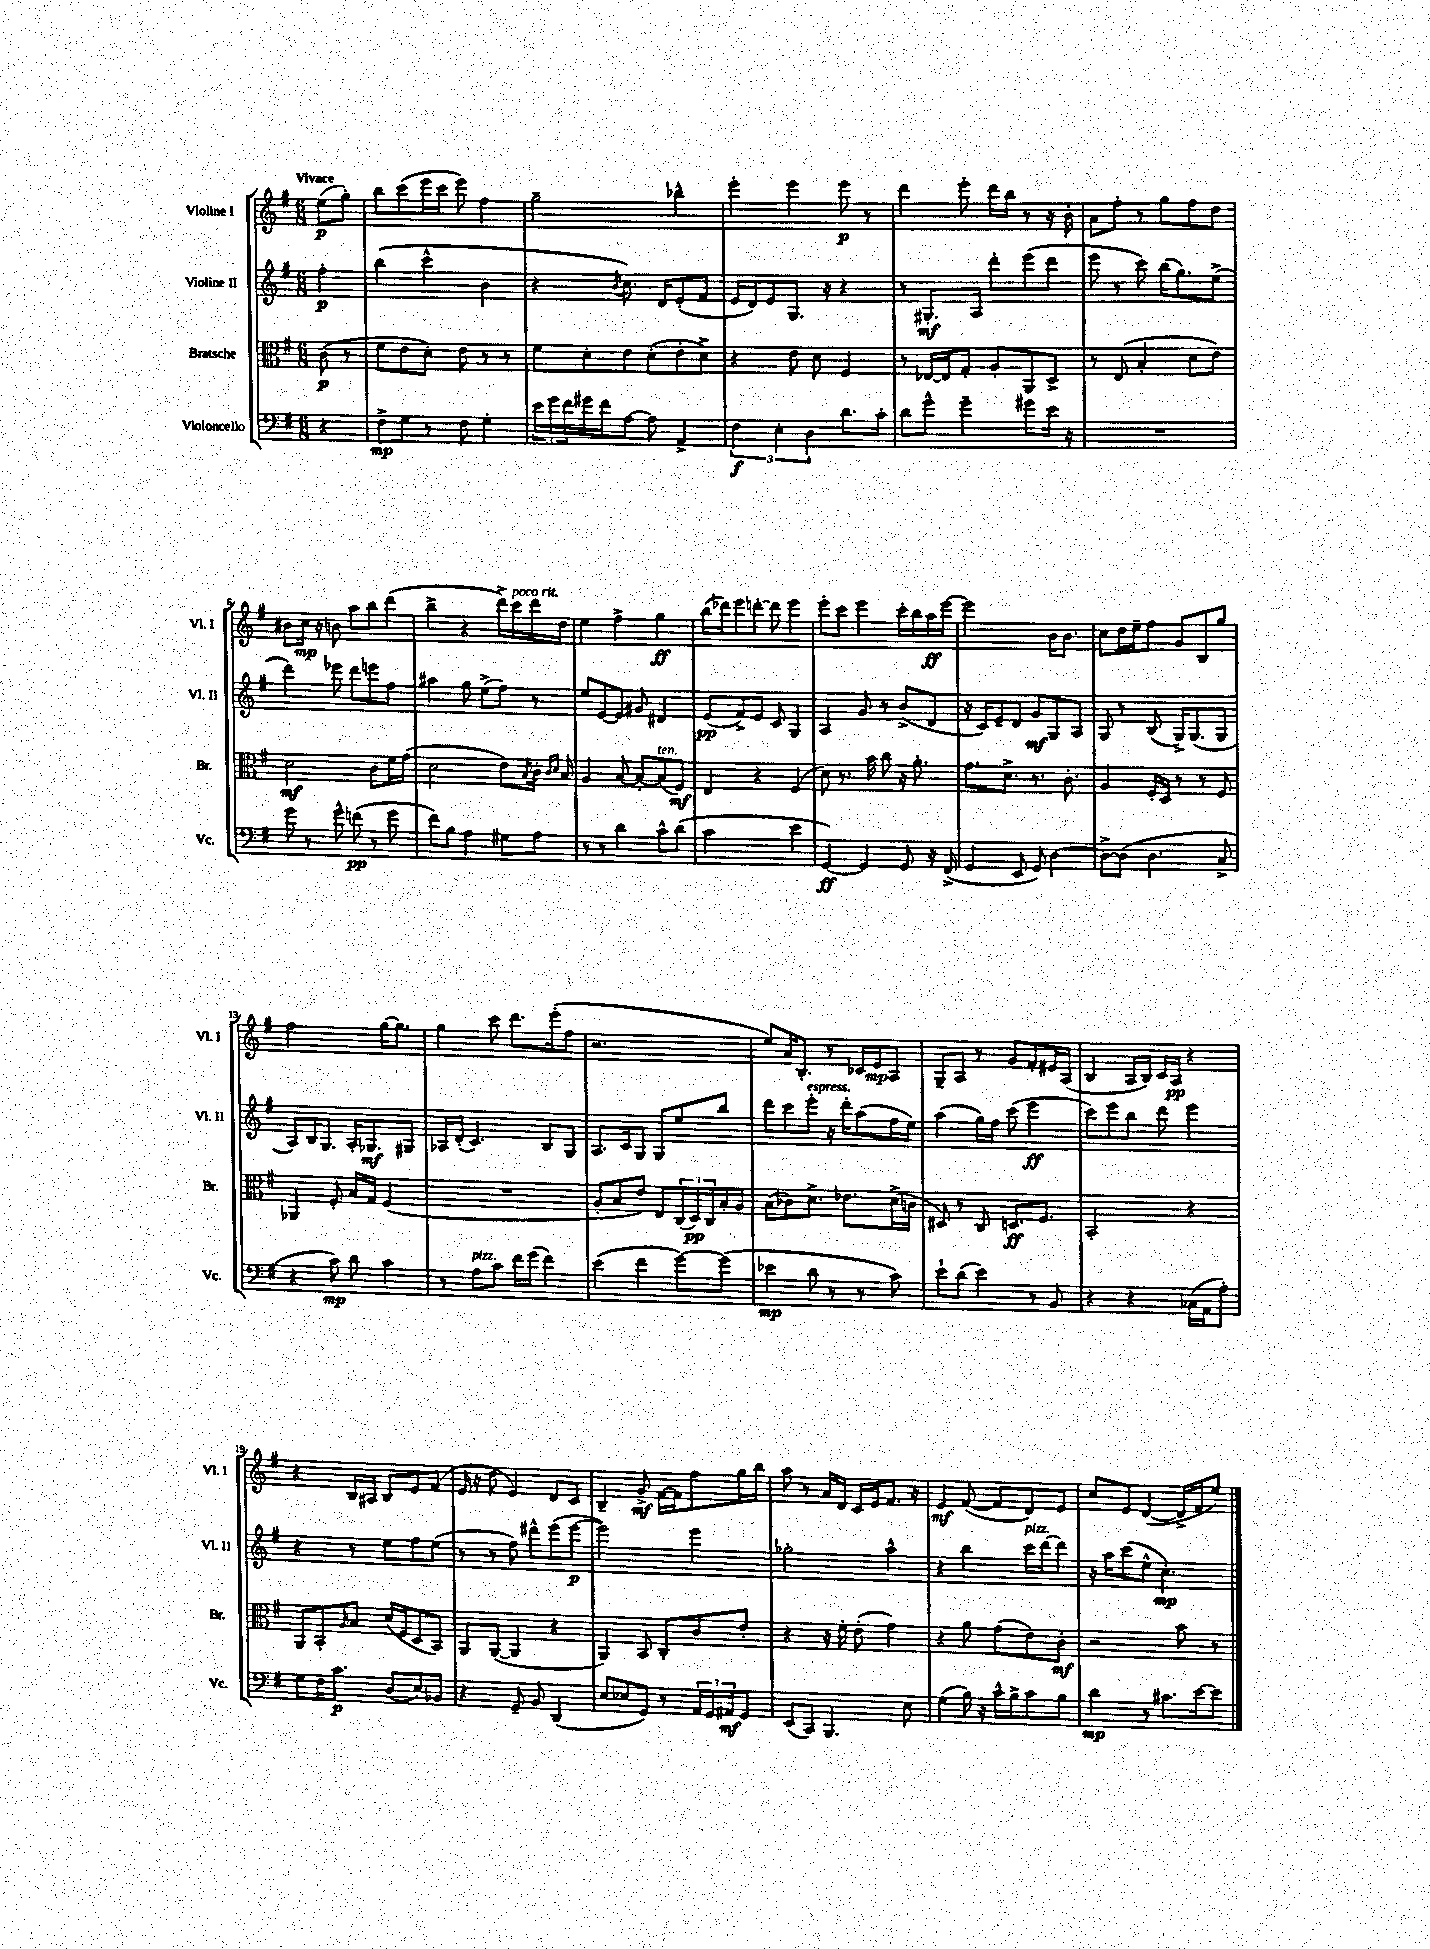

**kern	**kern	**kern	**kern
*staff4	*staff3	*staff2	*staff1
*clefF4	*clefC3	*clefG2	*clefG2
*k[f#]	*k[f#]	*k[f#]	*k[f#]
*M6/8	*M6/8	*M6/8	*M6/8
4r	(8c	4ff#'	(8ee
.	8r	.	8gg')
=	=	=	=
8F#^	8f#	(4bb	8bb
8G	8e	.	(8ccc
8r	8d')	4ccc^^	16eee
.	.	.	16ccc
8F#	8e	.	8eee)
4G'	8r	4b	4ff#
.	8r	.	.
=	=	=	=
24e	8f#	4r	2gg~
24g	.	.	.
24f#	.	.	.
16g#	8d'	.	.
16f#	.	.	.
.	.	8qb	.
[8A	8e	8.cc)	.
8A]	(8d'	.	.
.	.	16d	.
4AA^	8e'	(8e'	4bb-^^
.	8d^)	8f#	.
=	=	=	=
6F#	4r	16e	4eee'
.	.	16d)	.
.	.	8e	.
6E'	.	.	.
.	8e	8.G	4eee
6D	.	.	.
.	8d	.	.
.	.	16r	.
8.d	4F#	4r	8eee
.	.	.	8r
16c'	.	.	.
=	=	=	=
8d	8r	8r	4ddd
8g^^	[16E-	8.G#'	.
.	16E-]	.	.
4g~	8G'	.	8eee'
.	.	16A	.
.	8A'	8ddd'	16ddd
.	.	.	16bb
8g#	8AA	(8eee	8r
16e	8D^	8ddd	16r
16r	.	.	16b'
=	=	=	=
2.r	8r	8eee	8a
.	(8E	8r	8ff#'
.	4B'	8ccc)	8r
.	.	(16bb	8gg
.	.	8.gg)	.
.	8d	.	8ff#
.	8e)	(8ee^	8dd
=	=	=	=
8g	2d	4ddd)	8b#
8r	.	.	16cc
.	.	.	16r
8g^^	.	8eee-	8b
(8f	.	8ddd	8aa
8r	8c	8eee	8bb
8g	16f#	8ff#	(8ddd
.	(16g	.	.
=	=	=	=
8f#)	2d	4aa#	4bb^
8B	.	.	.
4A	.	8gg	4r
.	.	(8ee^	.
8G#	8e)	8ff#)	16ddd^)
.	.	.	16ccc
.	8qB	.	.
8A	16c'	8r	16ddd
.	16qqc	.	.
.	16qqd	.	.
.	16B	.	16dd
=	=	=	=
8r	4A	8ee	4ee
8r	.	[8e	.
4d	[8B	8e]	4ff#^
.	8B'_	8g#	.
8c^^	(8B]	4d#	4gg
(8d	8F#)	.	.
=	=	=	=
2c	4E	(8e	(16bb
.	.	.	16ddd-)
.	.	8f#^)	8eee
.	4r	8e	[8ddd'
.	.	8c	8ddd]
4e	(4F#	4G	4eee
=	=	=	=
[4GG)	8d)	4A	8eee'
.	8.r	.	8ccc
4GG]	.	8g	4eee
.	16b	.	.
.	8cc	8r	.
8GG	16r	(8b^	16ccc'
.	8.a'	.	16bb
16r	.	8d	16aa
(16FF#^	.	.	[16eee
=	=	=	=
4GG	8.g	16r	2eee]
.	.	16c)	.
.	.	8e~	.
.	8.d^	.	.
8EE	.	8d	.
8GG)	8.r	8g	.
[4D	.	8G	16b
.	8.c'	.	8.b
.	.	8A	.
=	=	=	=
8D^_	4A	8G	8cc
(8D]	.	8r	16dd
.	.	.	16ee~
4.D	16F#'	(8B	8ff#
.	16D	.	.
.	8r	16G^)	8g
.	.	(8.G	.
.	8r	.	8B
8C^	8F#	8G	8gg
=	=	=	=
4r	4AA-	8A)	2ff#
.	.	16B	.
.	.	8.G	.
8c)	8F#'	.	.
8d	16B	16A'	.
.	16G	8.G-	.
4c	(4F#	.	[16gg
.	.	.	8.gg]
.	.	8G#	.
=	=	=	=
8r	2.r	16A-	4gg
.	.	(16d'	.
8A	.	4.c)	.
8c	.	.	8ccc
16f#	.	.	8.ddd
(16g	.	.	.
4f#)	.	8B	.
.	.	.	(16eee'
.	.	8G	8ff#
=	=	=	=
(4e	8A'	8.A	2.r
.	8B	.	.
.	.	16c	.
4f#	8e)	8G	.
.	8E	8G	.
[8g)	(24C	8ee	.
.	24D)	.	.
.	24C	.	.
(8g]	16B'	8bb	.
.	16A	.	.
=	=	=	=
4e-	(8B	8ddd	8ee)
.	8c-)	8ccc	16a
.	.	.	8.B'
8d	8.d^	8eee'	.
8r	.	16r	8r
.	8.e-	16ddd'	.
8r	.	(8aa	16c-
.	.	.	16e
8c)	(16d^	16ff#	8A
.	16c	16ee)	.
=	=	=	=
8e`	8D#)	(4aa	8G~
(8d	8r	.	8A
4e)	8C	16gg)	8r
.	.	16ff#	.
.	8.D	(8ccc	8g
8r	.	4eee	8f#'
.	8.F#	.	.
8BB	.	.	16e#
.	.	.	(16A
=	=	=	=
4r	2BB'	8ccc)	4B
.	.	8eee	.
4r	.	8bb	16A
.	.	.	16B)
.	.	8ddd	16c
.	.	.	16A
(16C-	4r	4eee	4r
16AA	.	.	.
8A')	.	.	.
=	=	=	=
8G	8AA	4r	4r
16F#	8BB'	.	.
8.c	.	.	.
.	16qqA	.	.
.	8B	8r	16B
.	.	.	16A#
(8D	(16d	8ee	8B
.	16F#	.	.
8E)	8D	8ff#	8e
8BB-	8BB)	(8ee	(8f#
=	=	=	=
4r	8AA	8r	16e
.	.	.	16r
.	([8AA	8r	8dd
8GG~	4AA]	8ff#)	4e)
8BB	.	8ddd#^^	.
(4DD	4r	(8eee	8d
.	.	[8eee	8c
=	=	=	=
8E	4AA)	2eee])	4B~
8E-	.	.	.
8GG)	8BB	.	8g^
8r	8C'	.	[16f#
.	.	.	16f#]
24AA	8c	4eee	8ff#
24GG	.	.	.
24AA#	.	.	.
8GG	8e'	.	16gg
.	.	.	16bb
=	=	=	=
(8EE	4r	2gg-'	8aa
8CC)	.	.	8r
4.BBB	16r	.	16a
.	16f#'	.	16d
.	(8e'	.	16c
.	.	.	16e
.	4g)	4aa^^	8.f#
8E	.	.	.
.	.	.	16r
=	=	=	=
(4G	4r	4r	4e
16B)	8a	4bb	([8f#
16r	.	.	.
16c^^	(8g	.	8f#]
16B^	.	.	.
8c	8e)	16ccc	8d)
.	.	[16ddd	.
8B	8c'	8ddd]	8e
=	=	=	=
4d	2r	16r	8cc
.	.	16aa	.
.	.	(8ccc	8e
8r	.	8ee^^	([4d
8.c#	.	4.cc')	.
.	8b	.	16d^]
[16e	.	.	16f#
8e]	8r	.	8ee)
==	==	==	==
*-	*-	*-	*-
